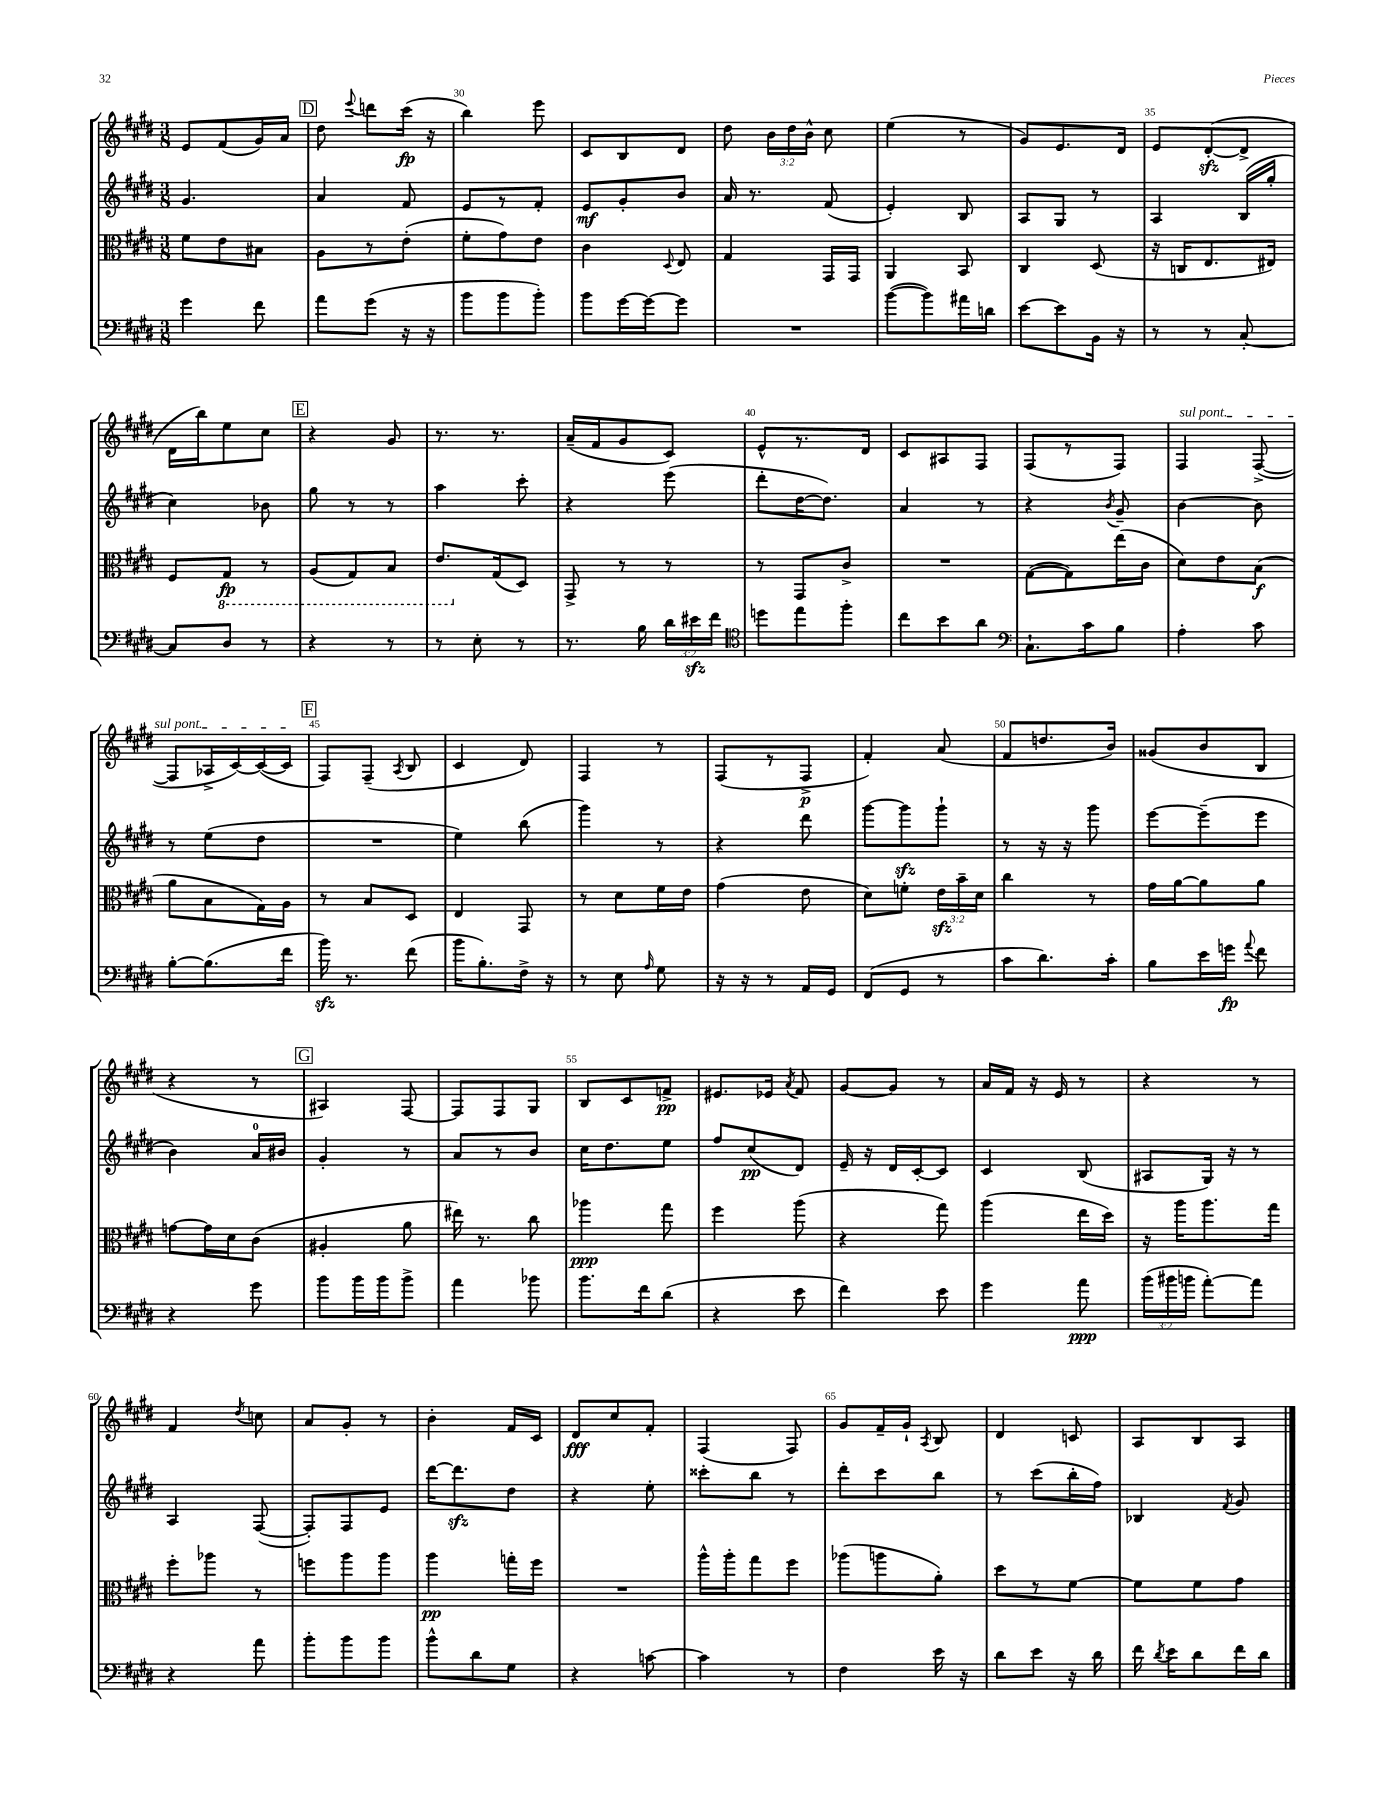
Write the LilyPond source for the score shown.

<<
\new StaffGroup <<
\new Staff = "s0" {
    \clef treble \key e \major \numericTimeSignature \time 3/8 \override Staff.TupletNumber.text = #tuplet-number::calc-fraction-text
    \autoBeamOff e'8[ fis'8( gis'16) a'16] |
    \mark \markup { \box "D" } dis''8 \appoggiatura { e'''8 } d'''8[ cis'''16]\fp( r16 |
    b''4) e'''8 |
    cis'8[ b8 dis'8] |
    dis''8 \tuplet 3/2 { b'16[ dis''16 b'16]-^ } cis''8 |
    e''4( r8 |
    gis'8[) e'8. dis'16] |
    e'8[ dis'8~-.\sfz( dis'8]-> |
    dis'16[ b''16) e''8 cis''8] |
    \mark \markup { \box "E" } r4 gis'8 |
    r8. r8. |
    a'16[--( fis'16 gis'8 cis'8]) |
    e'8[-^ r8. dis'16] |
    cis'8[ ais8 fis8] |
    fis8[( r8 fis8]) |
    \once \override TextSpanner.bound-details.left.text = \markup { \italic "sul pont." } fis4\startTextSpan fis8~->( |
    fis8[ aes16-> cis'16~) cis'16~( cis'16]\stopTextSpan |
    \mark \markup { \box "F" } fis8[) fis8]--( \acciaccatura { a8 } b8 |
    cis'4 dis'8) |
    fis4 r8 |
    fis8[( r8 fis8]->\p |
    fis'4-.) a'8( |
    fis'8[ d''8. b'16]) |
    gisis'8[( b'8 b8] |
    r4 r8 |
    \mark \markup { \box "G" } ais4) fis8~ |
    fis8[ fis8 gis8] |
    b8[ cis'8 f'8]->\pp |
    eis'8.[ ees'16] \acciaccatura { a'8 } fis'8 |
    gis'8[~ gis'8] r8 |
    a'16[ fis'16] r16 e'16 r8 |
    r4 r8 |
    fis'4 \acciaccatura { dis''8 } c''8 |
    a'8[ gis'8]-. r8 |
    b'4-. fis'16[ cis'16] |
    dis'8[\fff cis''8 fis'8]-. |
    fis4( fis8) |
    gis'8[ fis'16-- gis'16]-! \acciaccatura { a8 } b8 |
    dis'4 c'8 |
    a8[ b8 a8] \bar "|." |
}
\new Staff = "s1" {
    \clef treble \key e \major \numericTimeSignature \time 3/8
    \autoBeamOff gis'4. |
    \mark \markup { \box "D" } a'4 fis'8 |
    e'8[ r8 fis'8]-. |
    e'8[\mf gis'8-. b'8] |
    a'16 r8. fis'8( |
    e'4-.) b8 |
    a8[ gis8] r8 |
    a4 b16[( gis''16]-. |
    cis''4) bes'8 |
    \mark \markup { \box "E" } gis''8 r8 r8 |
    a''4 cis'''8-. |
    r4 e'''8( |
    dis'''8[-. dis''16~ dis''8.]) |
    a'4 r8 |
    r4 \acciaccatura { b'8 } gis'8-- |
    b'4~ b'8 |
    r8 e''8[( dis''8] |
    \mark \markup { \box "F" } R4. |
    e''4) b''8( |
    gis'''4) r8 |
    r4 dis'''8 |
    gis'''8[~ gis'''8\sfz gis'''8]-! |
    r8 r16 r16 gis'''8 |
    e'''8[~ e'''8--( e'''8] |
    b'4) a'16[-0 bis'16] |
    \mark \markup { \box "G" } gis'4-. r8 |
    a'8[ r8 b'8] |
    cis''16[ dis''8. e''8] |
    fis''8[ cis''8\pp( dis'8]) |
    e'16-- r16 dis'16[ cis'16~-. cis'8] |
    cis'4 b8( |
    ais8[ gis16]) r16 r8 |
    a4 fis8~( |
    fis8[-.) fis8 e'8] |
    dis'''16[~ dis'''8.\sfz dis''8] |
    r4 e''8-. |
    cisis'''8[-. b''8] r8 |
    dis'''8[-. cis'''8 b''8] |
    r8 cis'''8[( b''16-. fis''16]) |
    bes4 \acciaccatura { fis'8 } gis'8 \bar "|." |
}
\new Staff = "s2" {
    \clef alto \key e \major \numericTimeSignature \time 3/8 \override Staff.TupletNumber.text = #tuplet-number::calc-fraction-text
    \autoBeamOff fis'8[ e'8 bis8] |
    \mark \markup { \box "D" } a8[ r8 e'8]-.( |
    fis'8[-. gis'8) e'8] |
    cis'4 \appoggiatura { dis8 } e8 |
    gis4 gis,16[ gis,16] |
    a,4 b,8 |
    cis4 dis8( |
    r16 c16[ e8. eis16]) |
    fis8[ \ottava #-1 gis,8]\fp r8 |
    \mark \markup { \box "E" } a,8[( gis,8) b,8] |
    e8.[ \ottava #0 gis16( dis8]) |
    gis,8-> r8 r8 |
    r8 gis,8[ cis'8]-> |
    R4. |
    gis8[~( gis8) e''16( cis'16] |
    dis'8[) e'8 b8]\f( |
    a'8[ b8 gis16) a16] |
    \mark \markup { \box "F" } r8 b8[ dis8] |
    e4 gis,8 |
    r8 dis'8[ fis'16 e'16] |
    gis'4( e'8 |
    dis'8[) f'8]-. \tuplet 3/2 { e'16[\sfz b'16-- dis'16] } |
    cis''4 r8 |
    gis'16[ a'16~ a'8 a'8] |
    g'8[~ g'16 dis'16 cis'8]( |
    \mark \markup { \box "G" } ais4-. a'8 |
    eis''16) r8. cis''8 |
    aes''4\ppp gis''8 |
    fis''4 a''8( |
    r4 gis''8) |
    a''4( e''16[ dis''16]) |
    r16 a''16[ a''8. gis''16] |
    fis''8[-. aes''8] r8 |
    f''8[ a''8 a''8] |
    a''4\pp g''16[-. fis''16] |
    R4. |
    a''16[-^ a''16-. gis''8 fis''8] |
    aes''8[( a''8 a'8]-.) |
    dis''8[ r8 fis'8]~ |
    fis'8[ fis'8 gis'8] \bar "|." |
}
\new Staff = "s3" {
    \clef bass \key e \major \numericTimeSignature \time 3/8 \override Staff.TupletNumber.text = #tuplet-number::calc-fraction-text
    \autoBeamOff gis'4 fis'8 |
    \mark \markup { \box "D" } a'8[ gis'8]( r16 r16 |
    b'8[ b'8 b'8]-.) |
    b'8[ gis'16~ gis'16~ gis'8] |
    R4. |
    b'8[~( b'8) ais'16 d'16] |
    e'8[~ e'8 b,16] r16 |
    r8 r8 cis8~-. |
    cis8[ dis8] r8 |
    \mark \markup { \box "E" } r4 r8 |
    r8 e8-. r8 |
    r8. b16 \tuplet 3/2 { dis'16[ eis'16\sfz fis'16] } |
    \clef tenor d''8[ e''8 fis''8]-. |
    cis''8[ b'8 a'8] |
    \clef bass cis8.[-! cis'16 b8] |
    a4-. cis'8 |
    b8[~-. b8.( fis'16] |
    \mark \markup { \box "F" } b'16\sfz) r8. fis'8( |
    b'16[ b8.-.) fis16]-> r16 |
    r8 e8 \grace { a16 } gis8 |
    r16 r16 r8 a,16[ gis,16] |
    fis,8[( gis,8] r8 |
    cis'8[ dis'8.) cis'16]-. |
    b8[ e'16 g'16]\fp \appoggiatura { a'8 } fis'8 |
    r4 gis'8 |
    \mark \markup { \box "G" } b'8[ b'16 b'16 b'8]-> |
    a'4 bes'8 |
    b'8.[ fis'16 dis'8]( |
    r4 e'8 |
    fis'4) e'8 |
    gis'4 a'8\ppp |
    \tuplet 3/2 { b'16[( bis'16 b'16] } a'8[~-.) a'8] |
    r4 a'8 |
    b'8[-. b'8 b'8] |
    b'8[-^ dis'8 gis8] |
    r4 c'8~ |
    c'4 r8 |
    fis4 e'16 r16 |
    dis'8[ e'8] r16 dis'16 |
    fis'16 \acciaccatura { dis'8 } e'16[ dis'8 fis'16 dis'16] \bar "|." |
}
>>
>>
\layout { \context { \Score currentBarNumber = #28 \override BarNumber.break-visibility = ##(#f #t #t) barNumberVisibility = #(every-nth-bar-number-visible 5) } }
